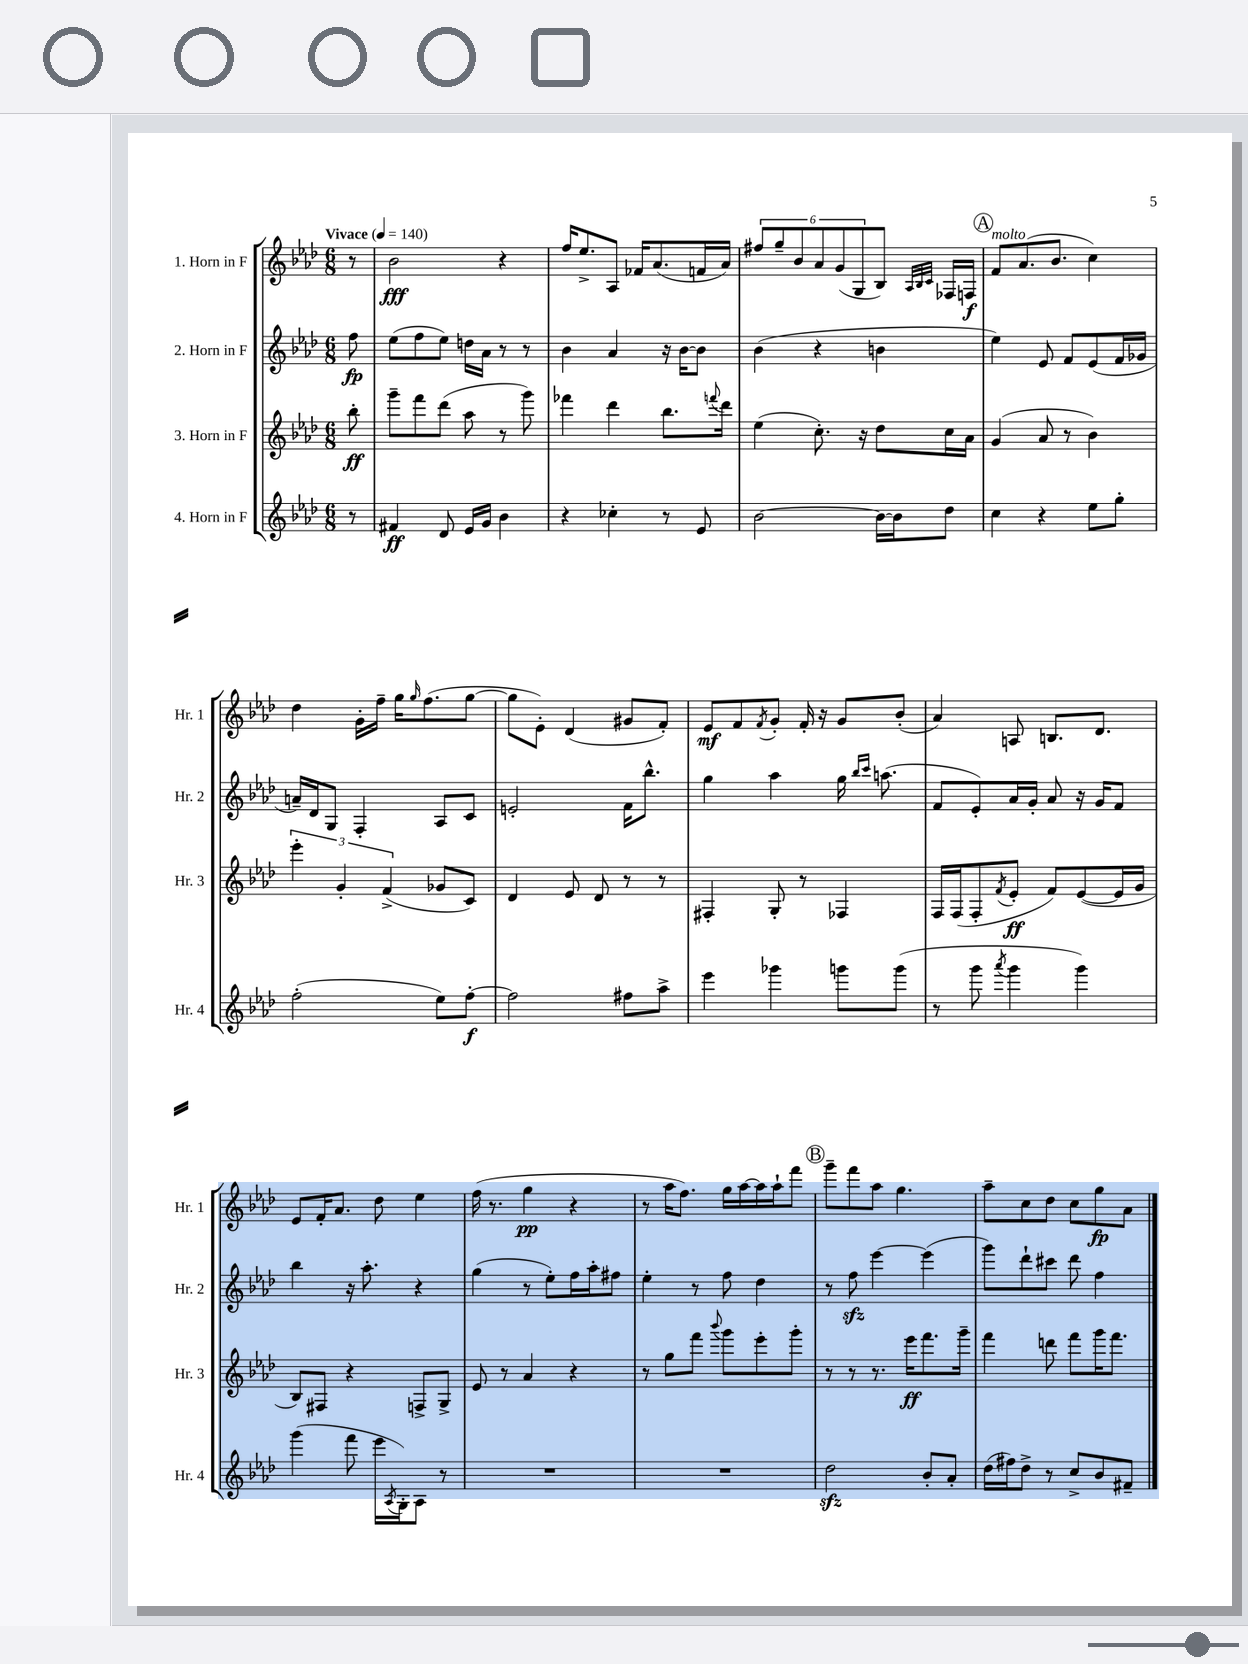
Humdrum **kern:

**kern	**dynam	**kern	**dynam	**kern	**dynam	**kern	**dynam
*part4	*part4	*part3	*part3	*part2	*part2	*part1	*part1
*staff4	*staff4	*staff3	*staff3	*staff2	*staff2	*staff1	*staff1
*I"4. Horn in F	*	*I"3. Horn in F	*	*I"2. Horn in F	*	*I"1. Horn in F	*
*I'Hr. 4	*	*I'Hr. 3	*	*I'Hr. 2	*	*I'Hr. 1	*
*clefG2	*	*clefG2	*	*clefG2	*	*clefG2	*
*k[b-e-a-d-]	*	*k[b-e-a-d-]	*	*k[b-e-a-d-]	*	*k[b-e-a-d-]	*
*M6/8	*	*M6/8	*	*M6/8	*	*M6/8	*
*MM140	*	*MM140	*	*MM140	*	*MM140	*
=	=	=	=	=	=	=	=
!	!	!	!	!	!	!LO:TX:a:B:t=Vivace	!
8r	.	8bb-'\	ff	8ff\	fp	8r	.
=1	=1	=1	=1	=1	=1	=1	=1
4f#X/	ff	8ggg~\L	.	(8ee-\L	.	2b-\	fff
.	.	8fff\	.	8ff\	.	.	.
8d-/	.	(8ddd-\J	.	8ee-\J)	.	.	.
16e-/LL	.	8aa-\	.	16ddn\LL	.	.	.
16g/JJ	.	.	.	16a-\JJ	.	.	.
4b-\	.	8r	.	8r	.	4r	.
.	.	8ggg\)	.	8r	.	.	.
=2	=2	=2	=2	=2	=2	=2	=2
4r	.	4fff-X\	.	4b-\	.	16ff/KL	.
.	.	.	.	.	.	8.ee-^/	.
4cc-X'\	.	4ddd-\	.	4a-/	.	8A-/J	.
.	.	.	.	.	.	16f-X/KL	.
.	.	.	.	.	.	(8.a-/	.
8r	.	8.bb-\L	.	16r	.	.	.
.	.	.	.	[16b-\KL	.	.	.
8e-/	.	.	.	8b-\J]	.	16fn/L	.
.	.	8qqfffn/	.	.	.	.	.
.	.	16ddd-\Jk	.	.	.	16a-/JJ)	.
=3	=3	=3	=3	=3	=3	=3	=3
[2b-\	.	(4ee-\	.	(4b-\	.	12ff#X/L	.
.	.	.	.	.	.	12gg~/	.
.	.	.	.	.	.	12b-/	.
.	.	8.cc'\)	.	4r	.	12a-/	.
.	.	.	.	.	.	(12g/	.
.	.	.	.	.	.	12G/	.
.	.	16r	.	.	.	.	.
16b-\LL_	.	8dd-\L	.	4bn\	.	8B-/J)	.
16b-\J]	.	.	.	.	.	.	.
.	.	.	.	.	.	32qqA-/LLL	.
.	.	.	.	.	.	32qqB-/	.
.	.	.	.	.	.	32qqc/JJJ	.
8dd-\J	.	16cc\L	.	.	.	16F-X/LL	.
.	.	16a-\JJ	.	.	.	16Fn/JJ	f
!!LO:REH:place=s1:t=A
=4	=4	=4	=4	=4	=4	=4	=4
!	!	!	!	!	!	!LO:TX:a:i:t=molto	!
4cc\	.	(4g/	.	4ee-\)	.	8f/L	.
.	.	.	.	.	.	(8.a-/	.
4r	.	8a-/	.	8e-/	.	.	.
.	.	.	.	.	.	8.b-/J	.
.	.	8r	.	8f/L	.	.	.
8ee-\L	.	4b-\)	.	(8e-/	.	4cc\)	.
8gg'\J	.	.	.	16f/L	.	.	.
.	.	.	.	16g-X/JJ	.	.	.
!!LO:LB:g=z
=5	=5	=5	=5	=5	=5	=5	=5
(2ff'\	.	6eee-'\	.	16an~/LL)	.	4dd-\	.
.	.	.	.	16d-/J	.	.	.
.	.	.	.	8G/J	.	.	.
.	.	6g'/	.	.	.	.	.
.	.	.	.	4F'/	.	16g'\LL	.
.	.	.	.	.	.	16ff~\JJ	.
.	.	(6f^/	.	.	.	.	.
.	.	.	.	.	.	16gg\KL	.
.	.	.	.	.	.	16qqgg/	.
.	.	.	.	.	.	(8.ff\	.
8ee-\L)	.	8g-X/L	.	8A-/L	.	.	.
[8ff'\J	f	8c/J)	.	8c/J	.	[8gg\J	.
=6	=6	=6	=6	=6	=6	=6	=6
2ff\]	.	4d-/	.	2en'/	.	8gg\L]	.
.	.	.	.	.	.	8e-'\J)	.
.	.	8e-/	.	.	.	(4d-/	.
.	.	8d-/	.	.	.	.	.
8ff#X\L	.	8r	.	16f\KL	.	8g#X/L	.
.	.	.	.	8.bb-^^\J	.	.	.
8aa-^\J	.	8r	.	.	.	8f'/J)	.
=7	=7	=7	=7	=7	=7	=7	=7
4eee-\	.	4F#X'/	.	4gg\	.	8e-/L	mf
.	.	.	.	.	.	8f/	.
.	.	.	.	.	.	8qf/	.
4ggg-X\	.	8G'/	.	4aa-\	.	8g'/J	.
.	.	8r	.	.	.	16f'/	.
.	.	.	.	.	.	16r	.
8gggn\L	.	4F-X/	.	16gg\	.	8g/L	.
.	.	.	.	16qqbb-/LL	.	.	.
.	.	.	.	16qqccc/JJ	.	.	.
.	.	.	.	(8.aan\	.	.	.
(8ggg\J	.	.	.	.	.	(8b-'/J	.
=8	=8	=8	=8	=8	=8	=8	=8
8r	.	16F/LL	.	8f/L	.	4a-/)	.
.	.	(16F/J	.	.	.	.	.
8ggg\	.	8F'/	.	8e-'/)	.	.	.
8qaaa-/	.	8qf/	.	.	.	.	.
4ggg\	.	8e-'/J	ff	16a-/L	.	8An/	.
.	.	.	.	16g'/JJ	.	.	.
.	.	8f/L)	.	8a-/	.	8.Bn/L	.
4ggg\)	.	([8e-/	.	16r	.	.	.
.	.	.	.	16g/KL	.	8.d-/J	.
.	.	16e-/L]	.	8f/J	.	.	.
.	.	16g/JJ	.	.	.	.	.
!!LO:LB:g=z
=9	=9	=9	=9	=9	=9	=9	=9
(4ggg\	.	8B-/L)	.	4bb-\	.	8e-/L	.
.	.	8F#X/J	.	.	.	16f'/K	.
.	.	.	.	.	.	8.a-/J	.
8fff\	.	4r	.	16r	.	.	.
.	.	.	.	8.aa-'\	.	.	.
16eee-\LL	.	.	.	.	.	8dd-\	.
8qA-/	.	.	.	.	.	.	.
16G'\J)	.	.	.	.	.	.	.
8A-\J	.	8Fn^/L	.	4r	.	4ee-\	.
8r	.	8G^/J	.	.	.	.	.
=10	=10	=10	=10	=10	=10	=10	=10
2.r	.	8e-/	.	(4gg\	.	(16ff\	.
.	.	.	.	.	.	8.r	.
.	.	8r	.	.	.	.	.
.	.	4a-/	.	8r	.	4gg\	pp
.	.	.	.	8ee-'\L)	.	.	.
.	.	4r	.	16ff\L	.	4r	.
.	.	.	.	16aa-'\J	.	.	.
.	.	.	.	8ff#X\J	.	.	.
=11	=11	=11	=11	=11	=11	=11	=11
2.r	.	8r	.	4ee-'\	.	8r	.
.	.	8gg\L	.	.	.	16aa-\KL	.
.	.	.	.	.	.	8.ff\J)	.
.	.	8fff\J	.	8r	.	.	.
.	.	8qqbbb-/	.	.	.	.	.
.	.	8ggg\L	.	8ff\	.	16gg\LL	.
.	.	.	.	.	.	[16aa-\	.
.	.	8eee-'\	.	4dd-\	.	16aa-\]	.
.	.	.	.	.	.	16aa-`\J	.
.	.	8ggg'\J	.	.	.	8fff\J	.
!!LO:REH:place=s1:t=B
=12	=12	=12	=12	=12	=12	=12	=12
2dd-zz\	.	8r	.	8r	.	8ggg~\L	.
.	.	8r	.	8ffzz\	.	8fff\	.
.	.	8.r	.	[4eee-\	.	8aa-\J	.
.	.	.	.	.	.	4.gg\	.
.	.	16eee-\KL	ff	.	.	.	.
8b-'/L	.	8.fff\	.	(4eee-\]	.	.	.
8a-'/J	.	.	.	.	.	.	.
.	.	16ggg~\Jk	.	.	.	.	.
=13	=13	=13	=13	=13	=13	=13	=13
(16dd-\LL	.	4fff\	.	8ggg\L)	.	8aa-~\L	.
16ff#X\J)	.	.	.	.	.	.	.
8dd-^\J	.	.	.	8ddd-`\	.	8cc\	.
8r	.	8dddn\	.	8ccc#X\J	.	8dd-\J	.
8cc^/L	.	8fff\L	.	8ddd-\	.	8cc\L	.
8b-/	.	16ggg\K	.	4ff\	.	8gg\	fp
.	.	8.fff\J	.	.	.	.	.
8f#X~/J	.	.	.	.	.	8a-\J	.
==	==	==	==	==	==	==	==
*-	*-	*-	*-	*-	*-	*-	*-
